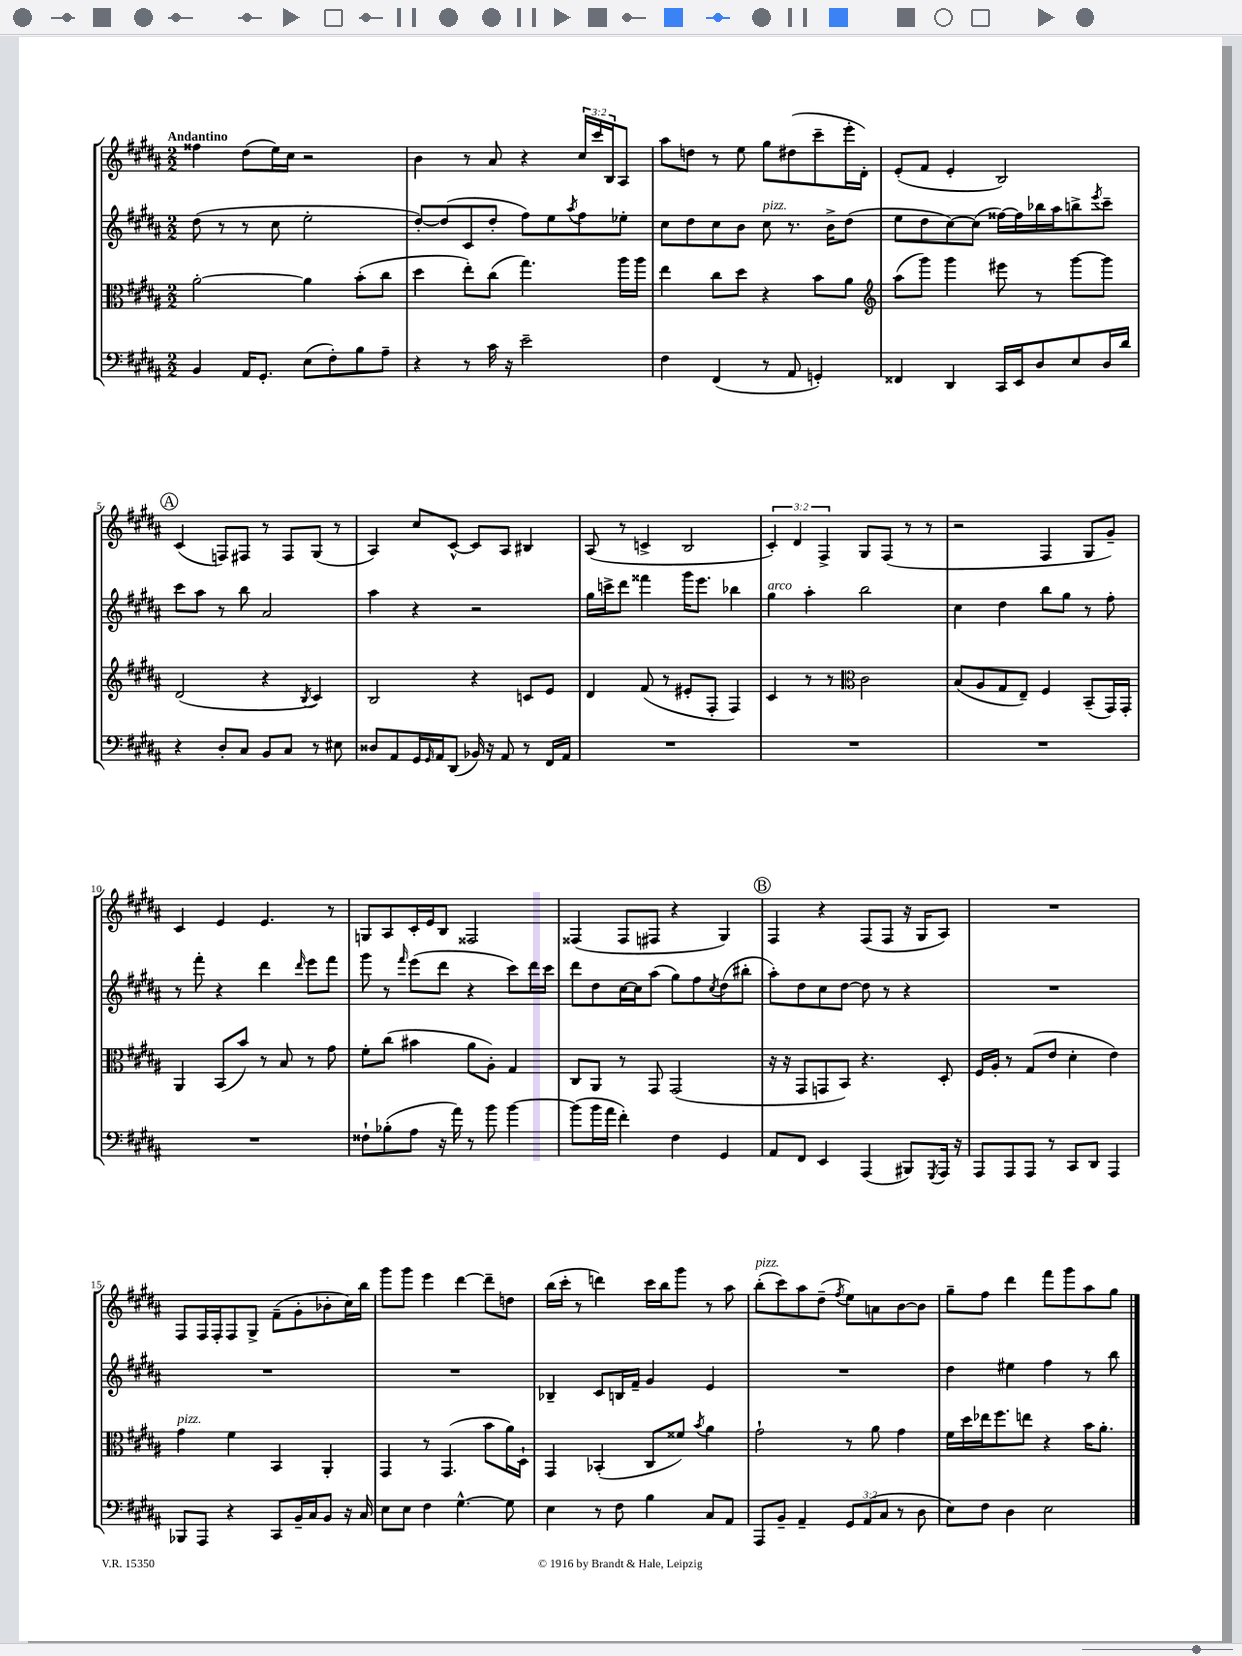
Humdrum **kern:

**kern	**kern	**kern	**kern
*staff4	*staff3	*staff2	*staff1
*clefF4	*clefC3	*clefG2	*clefG2
*k[f#c#g#d#a#]	*k[f#c#g#d#a#]	*k[f#c#g#d#a#]	*k[f#c#g#d#a#]
*M2/2	*M2/2	*M2/2	*M2/2
4BB/	[2a#'\	(8dd#\	4ff##\
.	.	8r	.
16AA#/LK	.	8r	(8dd#\L
8.GG#'/J	.	.	.
.	.	8cc#\	16ee\L)
.	.	.	16cc#\JJ
(8E\L	4a#\]	2ee'\	2r
8F#'\)	.	.	.
8B\	(8b'\L	.	.
8A#~\J	8cc#\J	.	.
=	=	=	=
4r	4dd#\	[8dd#'/L)	4b\
.	.	(8dd#/]	.
8r	8ee'\L)	8c#/	8r
16c#\	(8cc#\J	8dd#'/J	8a#/
16r	.	.	.
2e~\	4.gg#\)	8ff#\L)	4r
.	.	8ee\	.
.	.	8qaa#/	.
.	.	8ff#\	24cc#/LL
.	.	.	24ccc#/
.	.	.	24B/J
.	16aa#\LL	8ee-'\J	8A#/J
.	16aa#\JJ	.	.
=	=	=	=
4F#\	4ee\	8cc#\L	8aa#\L
.	.	8dd#\	8dd\J
(4FF#/	8cc#\L	8cc#\	8r
.	8dd#\J	8b\J	8ee\
8r	4r	8cc#\	8gg#\L
8AA#/	.	8.r	(8dd#\
4GG'/)	8b\L	.	8ccc#~\
.	.	16b^\LK	.
.	8a#\J	(8dd#\J	16eee'\L
.	.	.	16d#'\JJ)
=	=	=	=
*	*clefG2	*	*
4FF##/	(8aa#\L	8ee\L	(8e'/L
.	8ggg#\J)	8dd#\	8f#/J
4DD#/	4ggg#\	[8cc#\)	4e'/
.	.	(8cc#\]J	.
16CC#/LL	8eee#\	[16ff##\LL)	2B/)
16EE/J	.	16ff##\]	.
8D#/	8r	16bb-\	.
.	.	16aa#\J	.
8E/	[8ggg#\L	8bb^\	.
.	.	8qeee/	.
16D#/L	8ggg#\]J	8ccc#~\J	.
16d#/JJ	.	.	.
=	=	=	=
4r	(2d#/	8ccc#\L	(4c#/
.	.	8aa#\J	.
8D#'/L	.	8r	8F/L)
8C#/J	.	8bb\	8F#/J
8BB/L	4r	2a#/	8r
8C#/J	.	.	8F#/L
.	8qB/	.	.
8r	4c#/)	.	(8G#/J
8E#\	.	.	8r
=	=	=	=
8D##/L	2B/	4aa#\	4A#/)
8AA#/	.	.	.
16GG#/L	.	4r	8cc#/L
16qqGG#/	.	.	.
16AA#/J	.	.	.
(8DD#/J	.	.	[8c#^^/J
16BB-/)	4r	2r	8c#/]L
16r	.	.	.
8AA#/	.	.	8A#/J
8r	8c/L	.	4B#/
16FF#/LL	8e/J	.	.
16AA#/JJ	.	.	.
=	=	=	=
1r	4d#/	16gg#\LL	(8A#/
.	.	16ccc^\J	.
.	.	8ddd#\J	8r
.	(8f#/	4fff##\	4c^/
.	8r	.	.
.	8e#'/L	16ggg#\LK	2B/
.	.	8.eee\J	.
.	8F#'/J	.	.
.	4F#/)	4bb-\	.
=	=	=	=
1r	4c#/	4gg#\	6c#'/)
.	.	.	6d#/
.	8r	4aa#'\	.
.	.	.	6F#^/
.	8r	.	.
*	*clefC3	*	*
.	2c#\	2bb\	8G#/L
.	.	.	(8F#/J
.	.	.	8r
.	.	.	8r
=	=	=	=
1r	(8B/L	4cc#\	2r
.	8A#/	.	.
.	8G#/	4dd#\	.
.	8E~/J)	.	.
.	4F#/	8bb\L	4F#/
.	.	8gg#\J	.
.	(8BB~/L	8r	8G#/L
.	16GG#/L)	8ff#'\	8g#~/J)
.	16GG#'/JJ	.	.
=	=	=	=
1r	4AA#/	8r	4c#/
.	.	8fff#'\	.
.	(8BB/L	4r	4e/
.	8b/J)	.	.
.	8r	4ddd#\	4.e/
.	8B/	.	.
.	.	16qqddd#/	.
.	8r	8eee\L	.
.	8g#\	8fff#\J	8r
=	=	=	=
8F##`\L	8f#'\L	8ggg#\	8G/L
(8B-'\	(8cc#\J	8r	8A#/
.	.	16qqfff#/	.
8A#\J	4b#\	(8eee\L	16c#'/L
.	.	.	16e/J
16r	.	8ddd#\J	8B/J
16a#\)	.	.	.
8r	8a#\L	4r	2F##/
8b\	8A#'\J)	.	.
[4b\	4G#/	8ccc#\L)	.
.	.	16ddd#\L	.
.	.	16ccc#\JJ	.
=	=	=	=
(8b\]L	8C#/L	8ddd#\L	(4F##/
16b\L	8AA#/J	8dd#\	.
16a#\JJ	.	.	.
4f#'\)	8r	[16cc#\L	8F##/L
.	.	16cc#\]J	.
.	8GG#/	(8aa#\J	8F#/J
4F#\	(2GG#/	8gg#\L)	4r
.	.	8ff#\	.
.	.	8qcc#/	.
4GG#/	.	(8dd#\	4G#/)
.	.	8bb#'\J	.
=	=	=	=
8AA#/L	16r	8aa#'\L)	4F#/
.	16r	.	.
8FF#/J	8GG#/L	8dd#\	.
4EE/	8GG/	8cc#\	4r
.	8BB/J)	[8dd#\J	.
(4AAA#/	4.r	8dd#\]	(8F#/L
.	.	8r	8F#/J
8BBB#/L)	.	4r	16r
.	.	.	16G#/LK
8qGGG#/	.	.	.
16AAA#/Jk	8D#'/	.	8A#/J)
16r	.	.	.
=	=	=	=
8AAA#/L	16F#/LL	1r	1r
.	16A#'/JJ	.	.
8AAA#/	8r	.	.
8AAA#/J	(8G#/L	.	.
8r	8e/J	.	.
8CC#/L	4d#'\	.	.
8DD#/J	.	.	.
4AAA#/	4e\)	.	.
=	=	=	=
8BBB-/L	4g#\	1r	8F#/L
8AAA#/J	.	.	16F#/L
.	.	.	16F#'/J
4r	4f#\	.	8F#/
.	.	.	8G#^/J
8CC#/L	4BB/	.	(8f#~\L
16BB~/L	.	.	8g#'\
16C#/J	.	.	.
8BB/J	4AA#'/	.	8b-'\
16r	.	.	16cc#\L)
16C#/	.	.	16bb\JJ
=	=	=	=
8E\L	4GG#/	1r	8ggg#\L
8E\J	.	.	8ggg#\J
4F#\	8r	.	4eee\
.	(4.GG#/	.	.
[4.G#^^\	.	.	[4ddd#\
.	8b\L	.	8ddd#~\]L
8G#\]	16a#\L)	.	8dd\J
.	16D#`\JJ	.	.
=	=	=	=
4E\	4GG#/	4B-~/	(16bb\LL
.	.	.	16ccc#'\JJ
.	.	.	8r
8r	(4BB-'/	8c#/L	4ddd\)
8F#\	.	16B/L	.
.	.	16f#~/JJ	.
4B\	8C#/L	4g#/	16ccc#\LL
.	.	.	16bb\J
.	8f##/J)	.	8ggg#\J
.	8qb/	.	.
8C#/L	4a#\	4e/	8r
8AA#/J	.	.	8aa#\
=	=	=	=
8AAA#/L	2g#`\	1r	(8bb'\L
8BB~/J	.	.	8ccc#\)
4AA#~/	.	.	8aa#\
.	.	.	(8dd#~\J
.	.	.	8qff#/
12GG#/L	8r	.	8ee\L)
(12AA#/	.	.	.
.	8a#\	.	8a\
12C#/J	.	.	.
8r	4g#\	.	[8b\
8D#\	.	.	8b\]J
=	=	=	=
8E\L)	16f#\LL	4dd#\	8gg#~\L
.	16dd#\	.	.
8F#\J	16ee-\J	.	8ff#\J
.	8.ff#\	.	.
4D#\	.	4ee#\	4ddd#\
.	8ee\J	.	.
2E\	4r	4ff#\	8fff#\L
.	.	.	8ggg#\
.	16b\LK	8r	8aa#\
.	8.a#'\J	.	.
.	.	8bb\	8gg#\J
==	==	==	==
*-	*-	*-	*-
